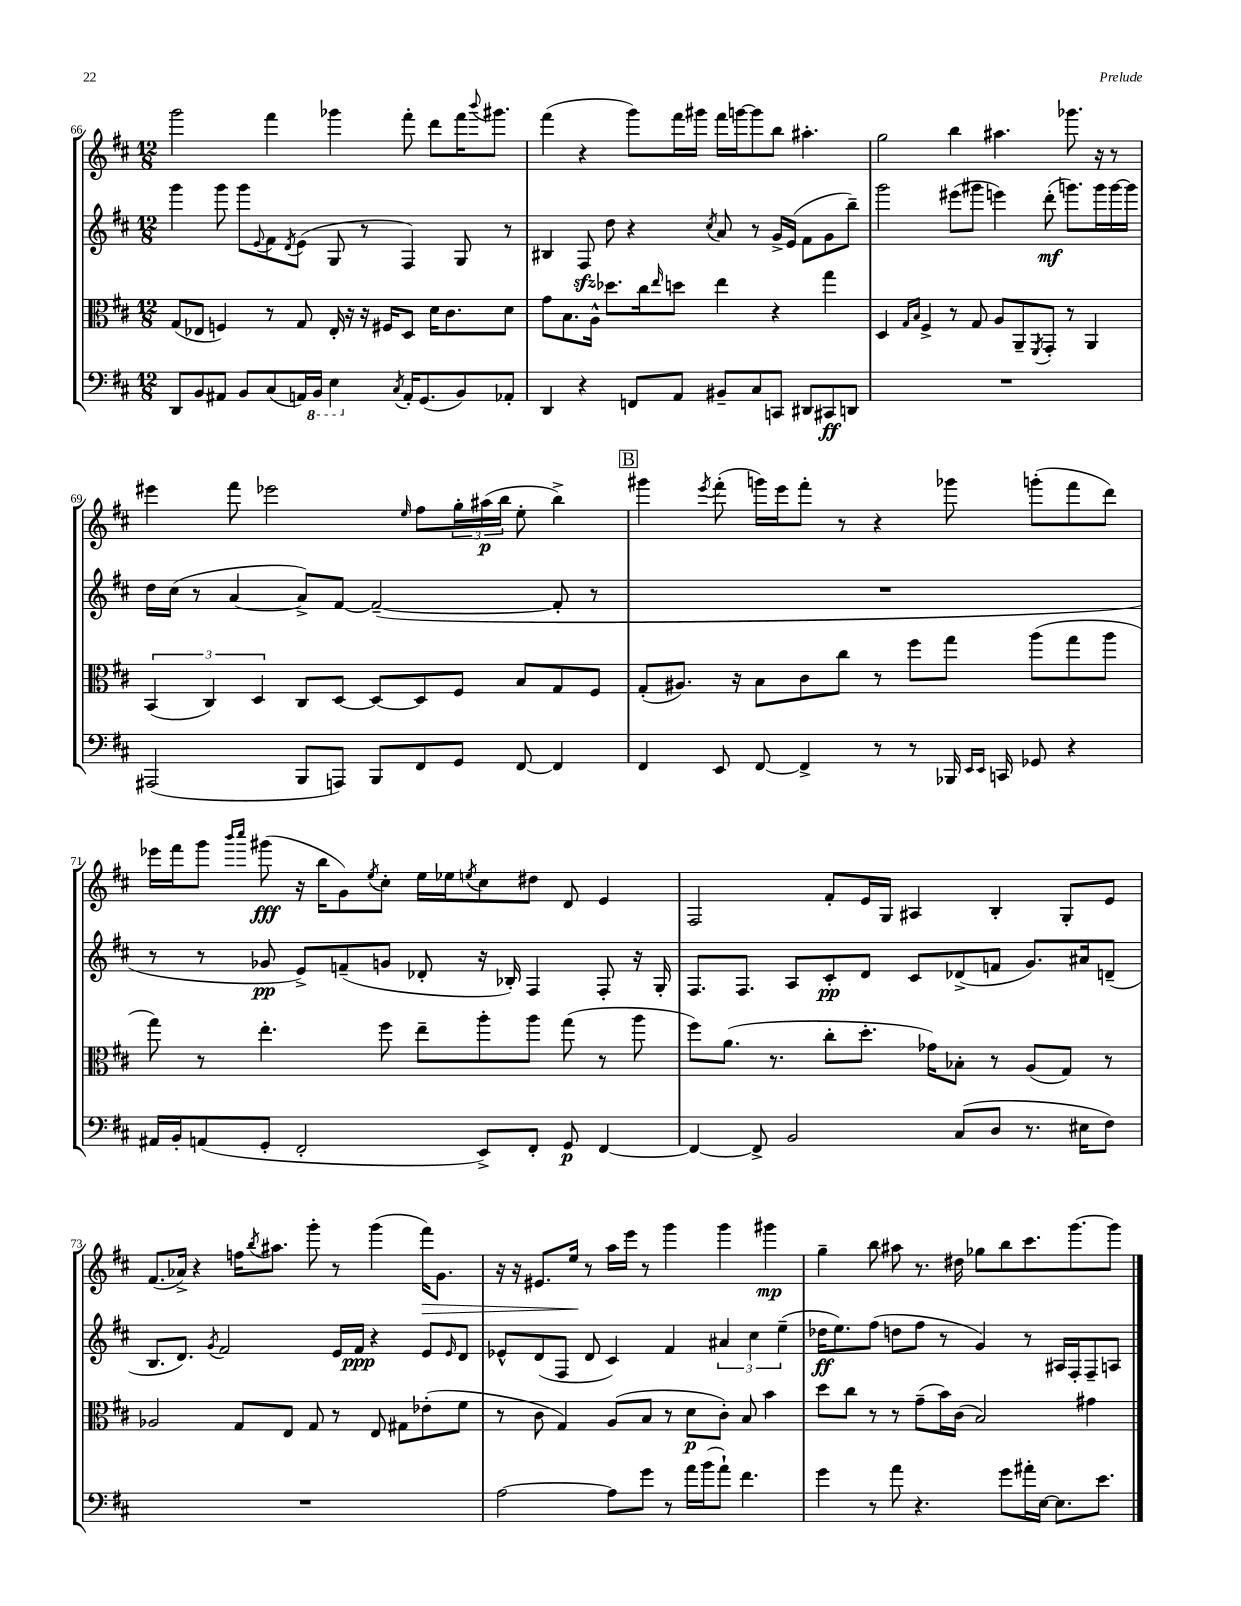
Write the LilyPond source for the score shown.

<<
\new StaffGroup <<
\new Staff = "s0" {
    \clef treble \key d \major \numericTimeSignature \time 12/8
    g'''2 fis'''4 ges'''4 fis'''8-. d'''8 fis'''16 \appoggiatura { b'''8 } gis'''8. |
    fis'''4( r4 g'''8) fis'''16 gis'''16 fis'''16 g'''16~ g'''8 b''8 ais''4.-. |
    g''2 b''4 ais''4. ges'''8. r16 r8 |
    eis'''4 fis'''8 ees'''2 \grace { e''16 } fis''8 \tuplet 3/2 { g''16-. ais''16\p( b''16 } e''8-. b''4->) |
    \mark \markup { \box "B" } gis'''4 \acciaccatura { e'''8 } fis'''8-.( g'''16) e'''16 fis'''8-. r8 r4 ges'''8 g'''8-.( fis'''8 d'''8) |
    ees'''16 fis'''16 g'''8 \grace { b'''16 cis''''16 } gis'''8\fff( r16 b''16 g'8) \acciaccatura { e''8 } cis''8-. e''16 ees''16 \acciaccatura { e''8 } cis''8 dis''8 d'8 e'4 |
    fis2 fis'8-. e'16 g16 ais4 b4-. g8-. e'8 |
    fis'8.( aes'16->) r4 f''16 \acciaccatura { b''8 } ais''8. g'''8-. r8 g'''4( fis'''16\>) g'8. |
    r16 r16 eis'8. e''16\! r8 a''16 e'''16 r8 g'''4 g'''4 gis'''4\mp |
    g''4-- b''8 ais''8 r8. dis''16 ges''8 b''8 cis'''8. g'''8.~ g'''8 \bar "|." |
}
\new Staff = "s1" {
    \clef treble \key d \major \numericTimeSignature \time 12/8
    g'''4 g'''8 g'''8 \appoggiatura { e'8 } fis'8 \acciaccatura { d'8 } e'8( g8 r8 fis4) g8 r8 |
    bis4 fis8\sfz d''8 r4 \acciaccatura { cis''8 } a'8 r8 g'16-> e'16( fis'8 g'8 b''8--) |
    g'''2 eis'''8( gis'''8 e'''4) d'''8-.\mf( g'''8.) g'''16 g'''16~ g'''16 |
    d''16 cis''16( r8 a'4~ a'8->) fis'8~ fis'2~--( fis'8-. r8 |
    \mark \markup { \box "B" } R1. |
    r8 r8 ges'8\pp e'8->) f'8--( g'8 des'8-. r16 bes16-.) fis4 fis8-. r16 g16-. |
    fis8. fis8. a8 cis'8-.\pp d'8 cis'8 des'8->( f'8 g'8.) ais'16 d'8--( |
    b8. d'8.) \acciaccatura { g'8 } fis'2 e'16 fis'16\ppp r4 e'8 \grace { e'16 } d'8 |
    ees'8-^ d'8( fis8 d'8 cis'4) fis'4 \tuplet 3/2 { ais'4 cis''4 e''4--( } |
    des''16\ff e''8.) fis''8( d''8 fis''8 r8 g'4) r8 ais16 fis16-. fis8-- a8 \bar "|." |
}
\new Staff = "s2" {
    \clef alto \key d \major \numericTimeSignature \time 12/8
    g8( ees8 f4) r8 g8 ees16-. r16 r16 fis16 d8 d'16 cis'8. d'8 |
    g'8 b8. a16-^ des''8. cis''16 \grace { e''16 } d''8 e''4 r4 g''4 |
    d4 \grace { g16 b16 } fis4-> r8 g8 a8 a,8-- \acciaccatura { fis,8 } g,8-. r8 a,4 |
    \tuplet 3/2 { b,4( cis4) d4 } cis8 d8~ d8~ d8 fis8 b8 g8 fis8 |
    \mark \markup { \box "B" } g8-.( ais8.) r16 b8 cis'8 cis''8 r8 fis''8 g''8 a''8( g''8 a''8 |
    g''8) r8 e''4.-. fis''8 e''8-- a''8-. a''8 g''8( r8 a''8 |
    fis''8) a'8.( r8. cis''8-. d''8.-. ges'16) bes8-. r8 a8( g8) r8 |
    aes2 g8 e8 g8 r8 e8 gis8 ees'8-.( fis'8 |
    r8 cis'8 g4) a8( b8 r8 d'8\p cis'8-.) b8 b'4 |
    d''8 cis''8 r8 r8 g'8--( b'16) cis'16( b2) gis'4 \bar "|." |
}
\new Staff = "s3" {
    \clef bass \key d \major \numericTimeSignature \time 12/8
    d,8 b,8 ais,8 b,8 cis8( a,16) \ottava #-1 b,,16 e,4 \ottava #0 \acciaccatura { cis8 } a,16-. g,8.( b,8) aes,8-. |
    d,4 r4 f,8 a,8 bis,8-- cis8 c,8 dis,8 cis,8\ff d,8 |
    R1. |
    ais,,2( b,,8 a,,8) b,,8 fis,8 g,8 fis,8~ fis,4 |
    \mark \markup { \box "B" } fis,4 e,8 fis,8~ fis,4-> r8 r8 bes,,16 \grace { e,16 e,16 } c,16 ges,8 r4 |
    ais,16 b,16-. a,8( g,8-. fis,2-. e,8->) fis,8-. g,8\p fis,4~ |
    fis,4~ fis,8-> b,2 cis8( d8 r8. eis16 fis8) |
    R1. |
    a2~ a8 g'8 r8 a'16 b'16( a'8-!) fis'4. |
    g'4 r8 a'8 r4. g'8 ais'16-. e16~ e8. e'8. \bar "|." |
}
>>
>>
\layout { \context { \Score currentBarNumber = #66 } }
